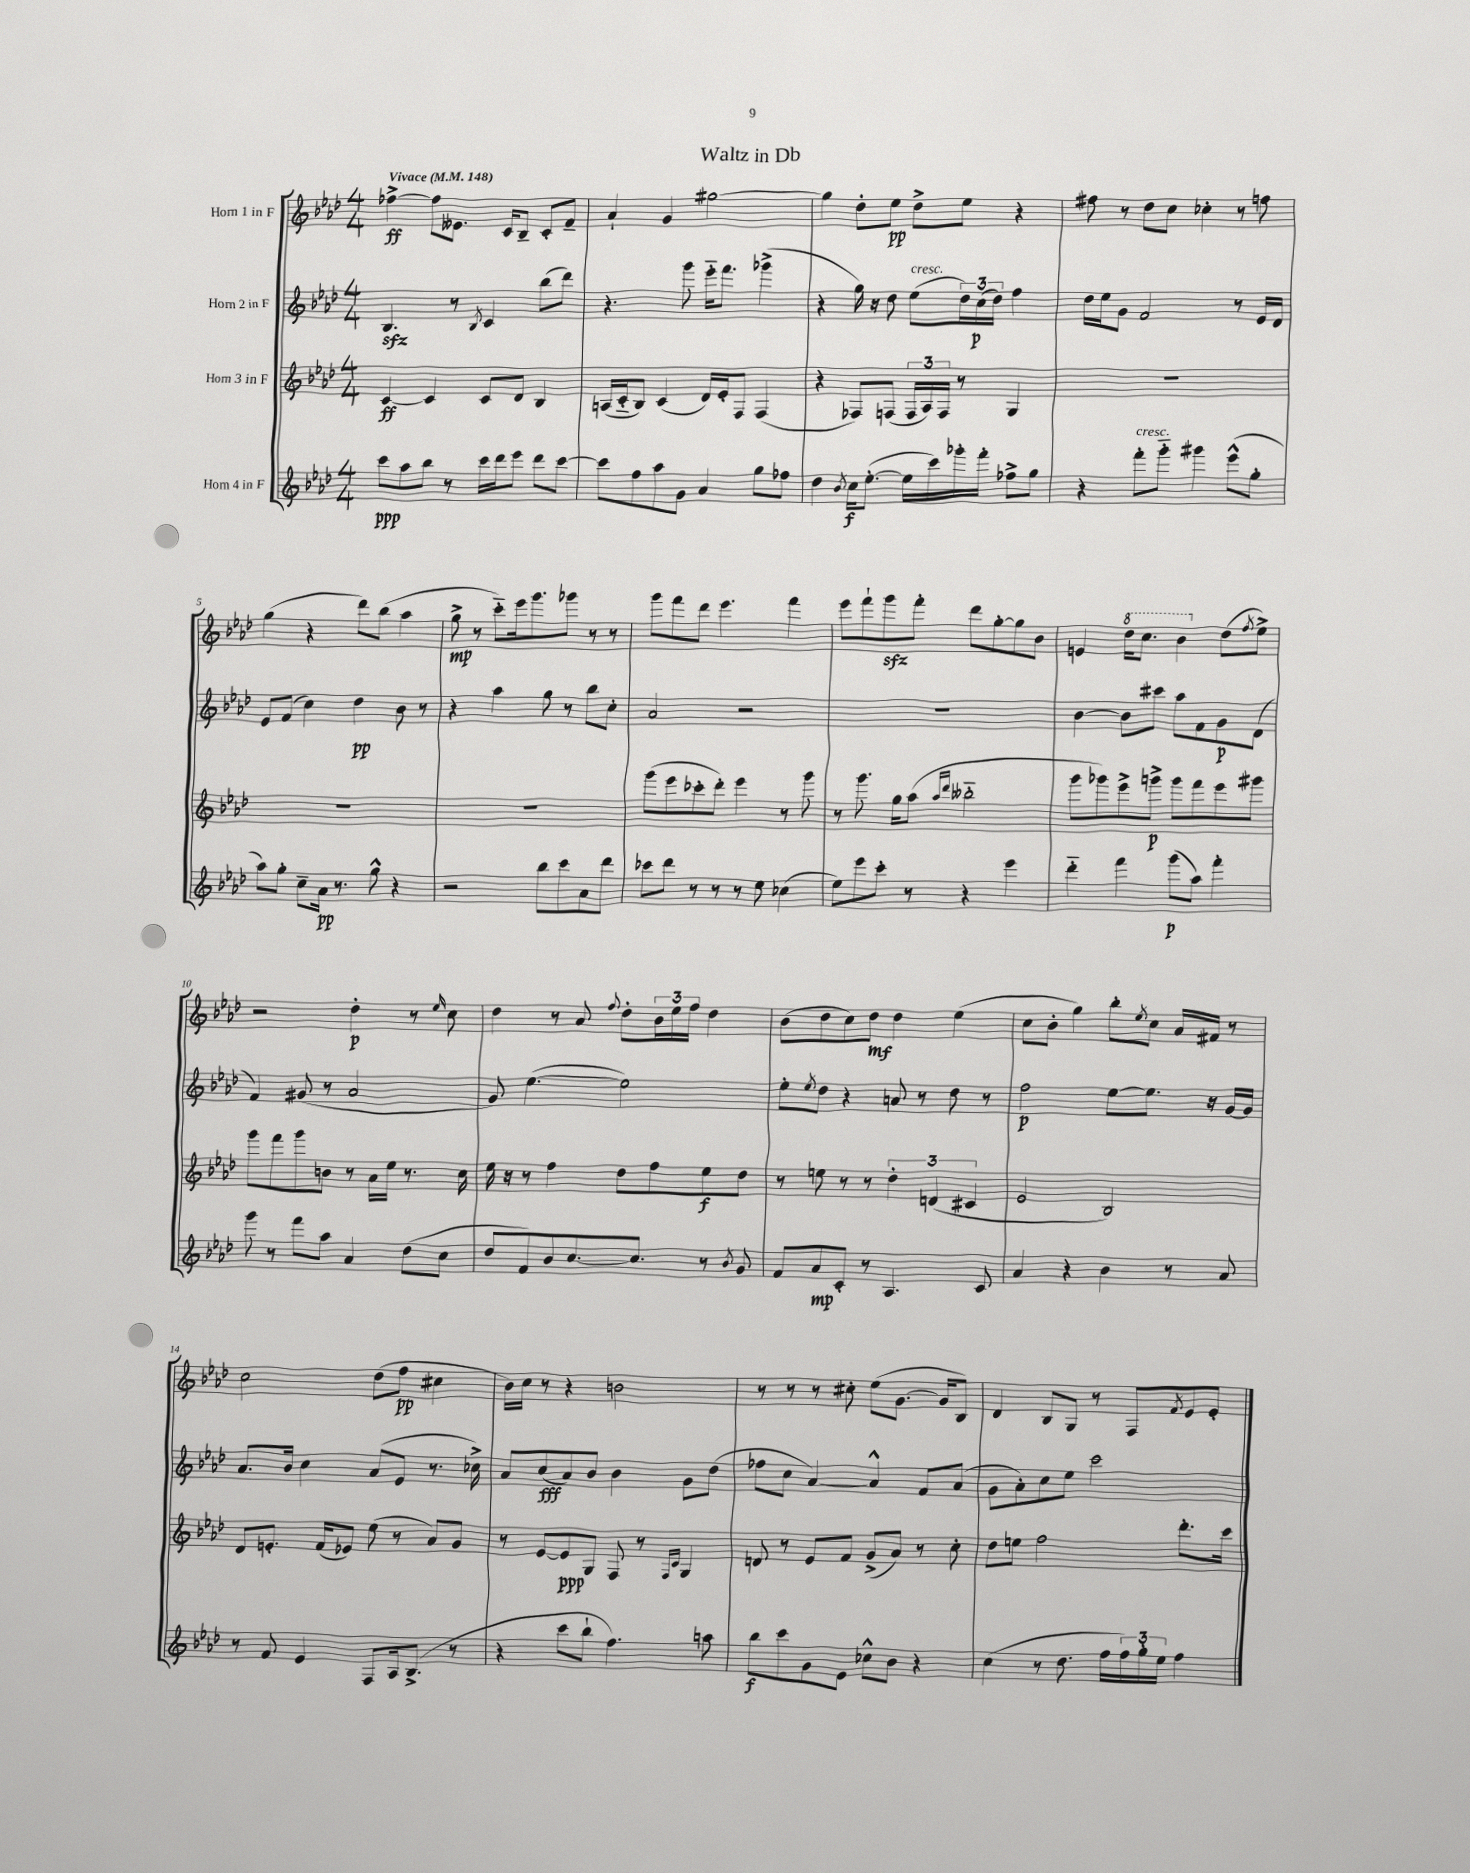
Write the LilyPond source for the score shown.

\header { title = "Waltz in Db" }
<<
\new StaffGroup <<
\new Staff = "s0" \with { instrumentName = "Horn 1 in F" } {
    \clef treble \key aes \major \numericTimeSignature \time 4/4 \tempo "Vivace" 4 = 148
    fes''4~->\ff fes''8 eeses'8. c'16 bes8-- c'8-. f'8-- |
    aes'4-! g'4 gis''2~ |
    gis''4 des''8-. ees''8\pp des''8-> ees''8 r4 |
    fis''8 r8 des''8 c''8 ces''4-. r8 f''8 |
    g''4( r4 des'''8) bes''8( aes''4 |
    g''8->\mp r8 c'''8-_) ees'''16 g'''8. ges'''8 r8 r8 |
    g'''8 f'''8 des'''8 ees'''4. f'''4 |
    ees'''8 f'''8-! g'''8\sfz f'''8-. des'''8 g''8~-. g''8 bes'8 |
    e'4 \ottava #1 des'''16 c'''8. bes''4 \ottava #0 des''8( \acciaccatura { f''8 } ees''8->) |
    r2 des''4-.\p r8 \grace { ees''16 } c''8 |
    des''4 r8 aes'8 \appoggiatura { f''8 } des''8-. \tuplet 3/2 { bes'16 ees''16 f''16 } des''4 |
    bes'8( des''8 c''8) des''8\mf des''4 ees''4( |
    c''8 bes'8-. g''4) bes''8-. \acciaccatura { ees''8 } c''8 aes'16 fis'16 r8 |
    c''2 des''8( f''8\pp cis''4 |
    bes'16) c''16 r8 r4 b'2 |
    r8 r8 r8 cis''8-. ees''8( g'8.~ g'16 bes8) |
    des'4 bes8 g8 r8 f8 \acciaccatura { f'8 } ees'8 ees'8-. \bar "|." |
}
\new Staff = "s1" \with { instrumentName = "Horn 2 in F" } {
    \clef treble \key aes \major \numericTimeSignature \time 4/4
    bes4.\sfz r8 \acciaccatura { bes8 } c'4 bes''8( des'''8) |
    r4. g'''8 ees'''16-_ f'''8. ges'''4->( |
    r4 g''16) r16 des''8 ees''8^\markup { \italic "cresc." }( \tuplet 3/2 { des''16) c''16\p( des''16) } f''4 |
    des''16 ees''16 g'8 f'2 r8 ees'16 des'16 |
    ees'8 f'8( c''4) des''4\pp bes'8 r8 |
    r4 aes''4 g''8 r8 bes''8 c''8-. |
    aes'2 r2 |
    R1 |
    bes'4~ bes'8 cis'''8 aes''8 f'8 g'8\p des'8( |
    f'4) gis'8( r8 aes'2 |
    g'8) ees''4.~( ees''2) |
    ees''8-. \acciaccatura { ees''8 } des''8 r4 a'8 r8 des''8 r8 |
    f''2\p ees''8~ ees''8. r16 g'16~ g'16 |
    aes'8. bes'16 c''4 aes'8( ees'8 r8. ces''16->) |
    aes'8 c''8\fff( aes'8) bes'8 bes'4 g'8 des''8( |
    fes''8 c''8 aes'4~) aes'4-^ f'8 aes'8( |
    g'8 aes'8-.) c''8 ees''8 c'''2 \bar "|." |
}
\new Staff = "s2" \with { instrumentName = "Horn 3 in F" } {
    \clef treble \key aes \major \numericTimeSignature \time 4/4
    c'4~\ff c'4 c'8 des'8 bes4 |
    a16( c'16-_ bes8) c'4( des'16) ees'16-. f8 f4( |
    r4 fes8) f8( \tuplet 3/2 { f16 aes16) f16 } r8 g4 |
    R1 |
    R1 |
    R1 |
    g'''8( ees'''8 ces'''8-. des'''8-.) ees'''4 r8 g'''8 |
    r8 g'''8. g''16 aes''8( \grace { aes''16 des'''16 } beses''2-_ |
    g'''8 ges'''8) ees'''8-> g'''8->\p g'''8 f'''8 ees'''8 gis'''8 |
    g'''8 f'''8 g'''8 b'8 r8 aes'16 ees''16 r8. c''16 |
    ees''16 r16 r8 f''4 des''8 f''8 ees''8\f des''8 |
    r8 e''8 r8 r8 \tuplet 3/2 { des''4-. d'4( cis'4 } |
    ees'2 bes2) |
    des'8 e'8.-. f'16( ees'8) ees''8( r8 aes'8) g'8 |
    r8 ees'8~ ees'8\ppp g8 f8 r8 \grace { f16 c'16 } g4 |
    d'8 r8 ees'8 f'8 g'8->( aes'8) r8 c''8-. |
    des''8 e''8 f''2 des'''8.-. c'''16 \bar "|." |
}
\new Staff = "s3" \with { instrumentName = "Horn 4 in F" } {
    \clef treble \key aes \major \numericTimeSignature \time 4/4
    c'''8\ppp aes''8 bes''8 r8 c'''16 des'''16 ees'''8 des'''8 c'''8~ |
    c'''8 f''8 aes''8 g'8 aes'4 g''8 fes''8 |
    des''4 \acciaccatura { bes'8 } c''16\f ees''8.~-.( ees''16 c'''16) ges'''16-. f'''16-. fes''8-> g''8 |
    r4 f'''8-.^\markup { \italic "cresc." } g'''8-_ gis'''4 ees'''8-^( g''8-. |
    aes''8) g''8-. c''8-- aes'16\pp r8. g''8-^ r4 |
    r2 bes''8 c'''8 aes'8 des'''8 |
    ces'''8 des'''8 r8 r8 r8 ees''8 ces''4( |
    ees''8) ees'''8 c'''8-. r8 r4 ees'''4 |
    des'''4-_ f'''4 g'''8\p( aes''8) f'''4-. |
    g'''8 r8 f'''8 aes''8 aes'4 des''8( c''8 |
    des''8 f'8) bes'8 c''8.~ c''8. r8 \acciaccatura { bes'8 } g'8 |
    f'8 aes'8\mp c'8-. r8 aes4. c'8 |
    aes'4 r4 bes'4 r8 aes'8 |
    r8 f'8 ees'4 f8 aes16 bes8.->( r8 |
    r4 c'''8 bes''8-! f''4.) a''8 |
    bes''8\f c'''8 g'8 ees'8 ces''8-^ bes'8 r4 |
    c''4( r8 des''8. f''16 \tuplet 3/2 { f''16) g''16-. ees''16 } f''4 \bar "|." |
}
>>
>>
